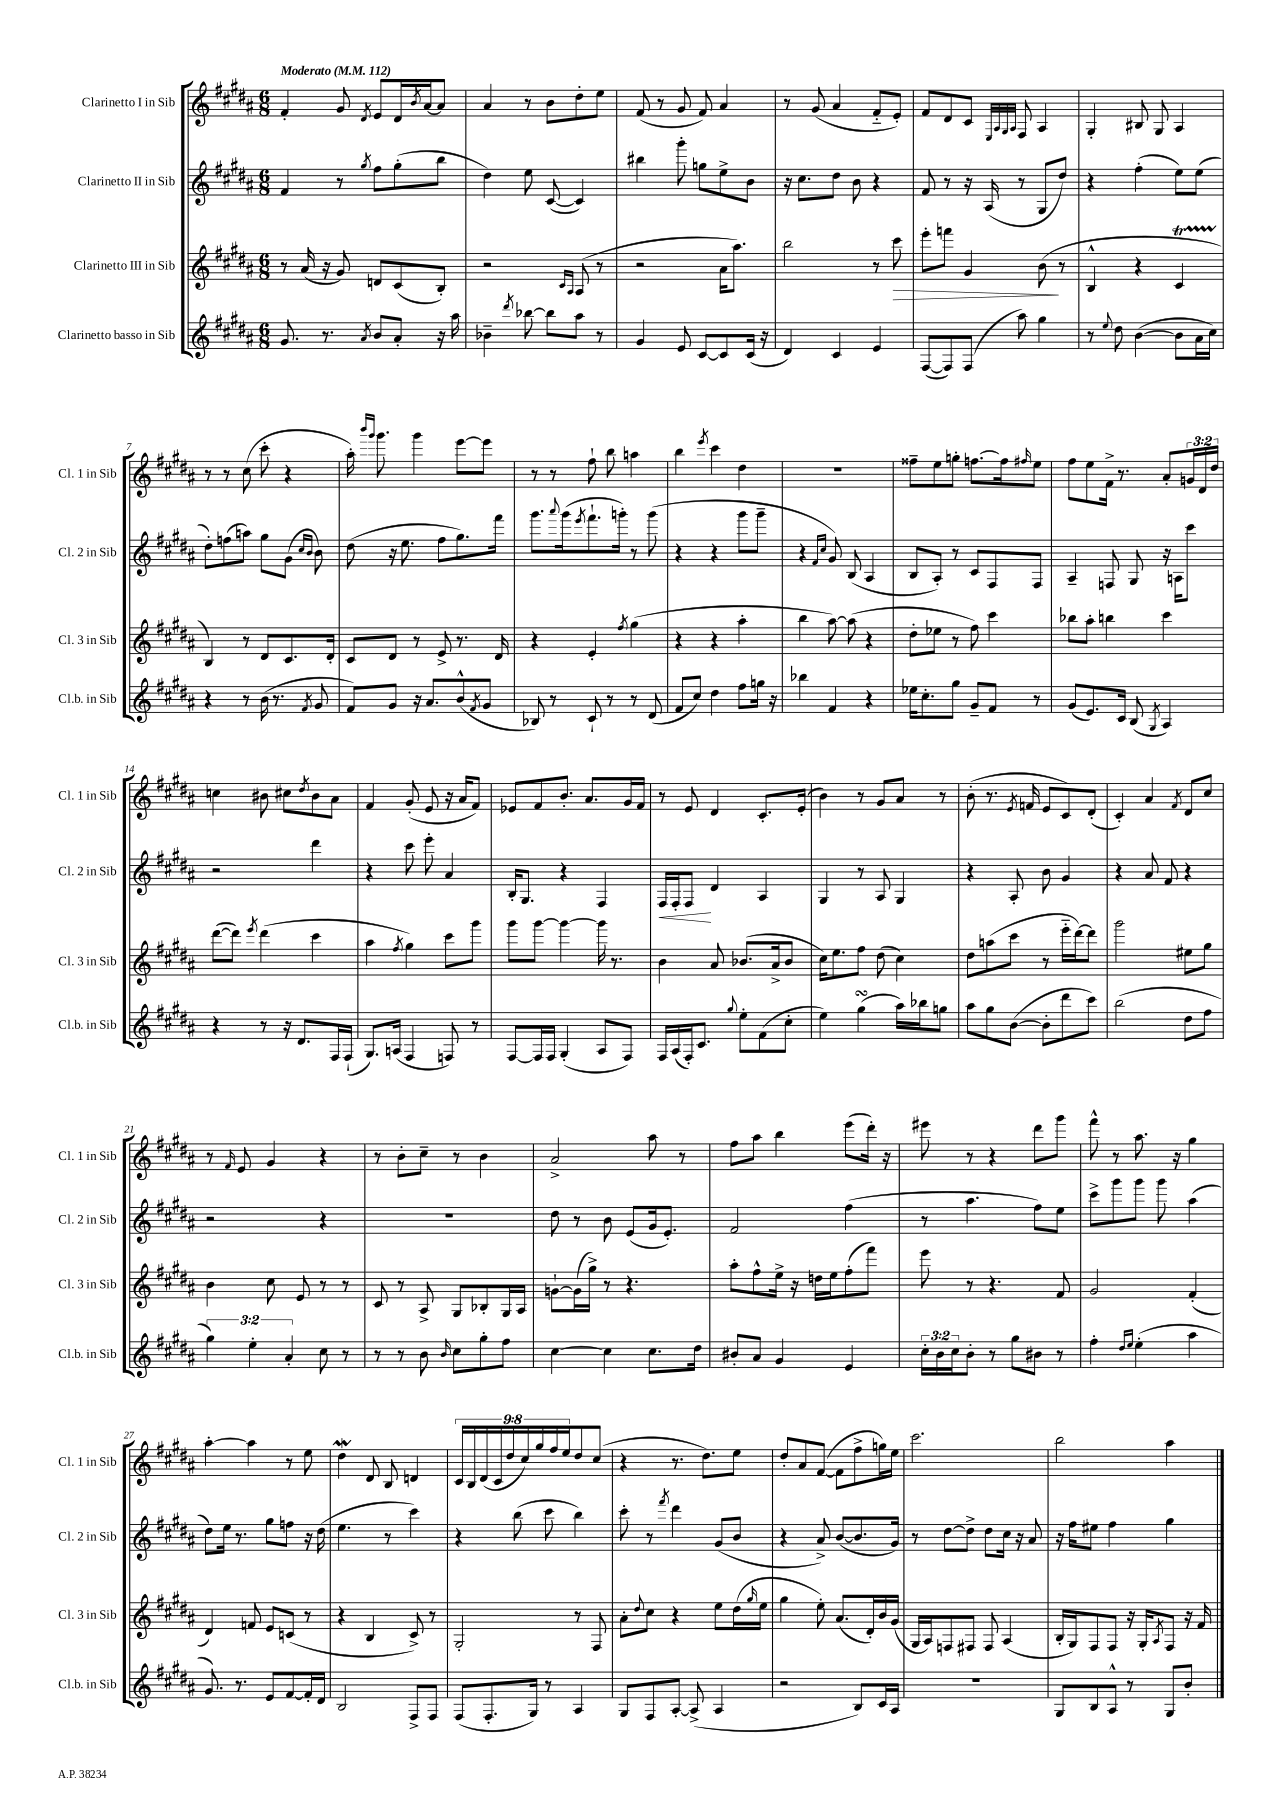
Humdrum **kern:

**kern	**kern	**kern	**kern
*staff4	*staff3	*staff2	*staff1
*clefG2	*clefG2	*clefG2	*clefG2
*k[f#c#g#d#a#]	*k[f#c#g#d#a#]	*k[f#c#g#d#a#]	*k[f#c#g#d#a#]
*M6/8	*M6/8	*M6/8	*M6/8
*MM112	*MM112	*MM112	*MM112
8.g#/	8r	4f#/	4f#'/
.	(16a#/	.	.
8.r	16r	.	.
.	8g#/)	8r	8g#/
8qa#/	.	8qgg#/	8qd#/
8b/L	8d/L	8ff#\L	8e/L
8a#'/J	(8c#/	(8gg#'\	16d#/L
.	.	.	8qb/
.	.	.	[16a#/J
16r	8B'/J)	8bb\J	8a#/]J
16aa#\	.	.	.
=	=	=	=
4b-~\	2r	4dd#\)	4a#/
8qddd#/	.	.	.
[8bb-\	.	8ee\	8r
8bb-\]L	.	([8c#/	8b\L
.	16qqc#/LL	.	.
.	16qqA#/JJ	.	.
8aa#\J	(8A#/	4c#/])	8dd#'\
8r	8r	.	8ee\J
=	=	=	=
4g#/	2r	4bb#\	(8f#/
.	.	.	8r
8e/	.	8ggg#'\	8g#/
[8c#/L	.	8gg\L	8f#/)
8c#/]	16a#\LK	8ee^\	4a#/
.	8.aa#\J)	.	.
(16c#/Jk	.	8b\J	.
16r	.	.	.
=	=	=	=
4d#/)	2bb\	16r	8r
.	.	8.cc#\L	.
.	.	.	(8g#/
4c#/	.	8dd#\J	4a#/
.	.	8b\	.
4e/	8r	4r	8f#'~/L
.	8ccc#\	.	8e'/J)
=	=	=	=
([8F#/L	8eee'\L	8f#/	8f#/L
8F#/])	8fff\J	8r	8d#/
(8F#/J	4g#/	16r	8c#/J
.	.	(16A#/	.
.	.	.	32qqE/LLL
.	.	.	32qqA#/
.	.	.	32qqG#/
.	.	.	32qqA#/JJJ
8aa#\)	.	8r	8F#/
4gg#\	(8b\	8G#/L	4A#/
.	8r	8dd#/J)	.
=	=	=	=
8r	4B^^/	4r	4G#'/
8qqee/	.	.	.
8dd#\	.	.	.
([4b\	4r	(4ff#'\	8B#/
.	.	.	8G#/
8b\]L	4c#/	8ee\L)	4A#/
16a#\L	.	(8ee\J	.
16cc#\JJ)	.	.	.
=	=	=	=
4r	4B/)	8dd#'\L)	8r
.	.	(8ff\	8r
8r	8r	8aa\J)	(8cc#\
(16b\	8d#/L	8gg#\L	8ccc#'\
8.r	.	.	.
.	8.c#/	(8g#\J	4r
.	.	16qqcc#/LL	.
8qf#/	.	16qqb/JJ	.
8g#/	.	8b\)	.
.	16d#'/Jk	.	.
=	=	=	=
8f#/L)	8c#/L	(8dd#\	16aa#'\)
.	.	.	16qqbbb/LL
.	.	.	16qqggg#/JJ
.	.	.	8.ggg#\
8g#/J	8d#/J	16r	.
.	.	8.ee\	.
16r	8r	.	4ggg#\
8.a#/L	.	.	.
.	8e^/	8ff#\L	.
(8b^^/	8.r	8.gg#\)	[8eee\L
8qf#/	.	.	.
8g#/J	.	.	8eee\]J
.	16d#/	16fff#\Jk	.
=	=	=	=
8B-/)	4r	8.ggg#\L	8r
8r	.	.	8r
.	.	8qqaaa#/	.
.	.	(16ggg#\k	.
.	.	8qeee/	.
8c#`/	4e'/	8.fff#`\	8ff#`\
8r	.	.	8bb\
.	.	16ggg'\Jk)	.
.	8qff#/	.	.
8r	(4gg#\	8r	4aa\
(8d#/	.	(8ggg\	.
=	=	=	=
8f#/L	4r	4r	4bb\
8cc#/J)	.	.	.
.	.	.	8qeee/
4dd#\	4r	4r	4ccc#\
8ff#\L	4aa#'\	8ggg#\L	4dd#\
16gg\Jk	.	8ggg#~\J	.
16r	.	.	.
=	=	=	=
4bb-\	4bb\	4r	2.r
.	.	16qqf#/LL	.
.	.	16qqcc#/JJ	.
4f#/	[8aa#\)	8g#/)	.
.	(8aa#\]	(8B/	.
4r	4r	4A#/	.
=	=	=	=
16ee-\LK	8dd#'\L	8B/L	8ff##~\L
8.cc#'\	.	.	.
.	8ee-\J	8A#'/J)	8ee\
8gg#\J	8r	8r	8gg'\J
8g#~/L	8ff#\)	8c#/L	[8.ff\L
8f#/J	4ccc#\	8F#/	.
.	.	.	16ff\]k
.	.	.	16qqff#/
8r	.	8F#/J	8ee\J
=	=	=	=
(8g#/L	8bb-\L	4A#~/	8ff#\L
8.e/)	8aa#'\J	.	8ee\
.	4bb\	8F/	16f#^\Jk
16c#/Jk	.	.	8.r
(8B/	.	8G#/	.
8qG#/	.	.	.
4A#/)	4ccc#\	16r	8a#'/L
.	.	16A\LK	.
.	.	8ccc#\J	24g/L
.	.	.	24d#/
.	.	.	24dd#/JJ
=	=	=	=
4r	([8ddd#\L	2r	4cc\
.	8ddd#\]J)	.	.
.	8qeee/	.	.
8r	(4ddd#\	.	8b#\
16r	.	.	8cc#\L
8.d#/L	.	.	.
.	.	.	8qdd#/
.	4ccc#\	4ddd#\	8b#\
16F#/L	.	.	8a#\J
(16F#`/JJ	.	.	.
=	=	=	=
8.G#/L)	4aa#\	4r	4f#/
(16A/Jk	.	.	.
.	8qff#/	.	.
4F#/	4gg#\)	8ccc#\	(8g#'/
.	.	8eee'\	8e/
8F/)	8ccc#\L	4a#/	16r
.	.	.	16a#/LK
8r	8ggg#\J	.	8f#/J)
=	=	=	=
[8F#/L	8ggg#\L	16B'/LK	8e-/L
.	.	8.G#/J	.
16F#/]L	[8ggg#\J	.	8f#/
16F#/JJ	.	.	.
(4G#'/	4ggg#\_	4r	8.b'/J
.	.	.	8.a#/L
8A#/L	16ggg#\]	4F#/	.
.	8.r	.	.
8F#/J)	.	.	16g#/L
.	.	.	16f#/JJ
=	=	=	=
16F#/LL	4b\	16F#/LL	8r
(16A#/	.	16F#'/J	.
16F#'/J)	.	8F#/J	8e/
8.c#/J	.	.	.
.	8a#/	4d#/	4d#/
8qqgg#/	.	.	.
8ee'\L	(8.b-/L	.	.
(8f#\	.	4A#/	8.c#'/L
.	16a#^/k	.	.
8cc#'\J	8b-/J	.	.
.	.	.	(16e'/Jk
=	=	=	=
4ee\)	16cc#\LK)	4G#/	4b\)
.	8.ee\	.	.
(4gg#\	8ff#\J	8r	8r
.	(8dd#\	8A#/	8g#/L
16aa#\LL)	4cc#\)	4G#/	8a#/J
16bb-\J	.	.	.
8gg\J	.	.	8r
=	=	=	=
8aa#\L	8dd#\L	4r	(8b'\
8gg#\	(8aa\	.	8.r
([8b\J	8ccc#\J	8A#'/	.
.	.	.	8qe/
.	.	.	16f/
8b'\]L	8r	8b\	8e/L
8ddd#\	16eee'~\LL	4g#/	8c#/)
.	[16ddd#\J)	.	.
8ccc#\J)	8ddd#\]J	.	(8d#'/J
=	=	=	=
(2bb\	2ggg#\	4r	4c#'/)
.	.	8a#/	4a#/
.	.	8f#/	.
.	.	.	8qf#/
8dd#\L	8ee#\L	4r	8d#/L
8ff#\J	8gg#\J	.	8cc#/J
=	=	=	=
6gg#\)	4b\	2r	8r
.	.	.	16qqf#/
.	.	.	8e/
6ee'\	.	.	.
.	8cc#\	.	4g#/
6a#'/	.	.	.
.	8e/	.	.
8cc#\	8r	4r	4r
8r	8r	.	.
=	=	=	=
8r	8c#/	2.r	8r
8r	8r	.	8b'\L
8b\	8A#^/	.	8cc#~\J
16qqb/	.	.	.
8cc#\L	8G#/L	.	8r
8gg#'\	8B-'/	.	4b\
8ff#\J	16G#/L	.	.
.	16A#/JJ	.	.
=	=	=	=
[4cc#\	[8g`\L	8dd#\	2a#^/
.	(16g\]L	8r	.
.	16gg#^\JJ)	.	.
4cc#\]	8r	8b\	.
.	4.r	(8e/L	.
8.cc#\L	.	16g#/k	8aa#\
.	.	8.e'/J)	.
.	.	.	8r
16dd#\Jk	.	.	.
=	=	=	=
8b#'/L	8aa#'\L	2f#/	8ff#\L
8a#/J	8ff#^^\	.	8aa#\J
4g#/	16ee^\Jk	.	4bb\
.	16r	.	.
.	16dd\LL	.	.
.	16ee\J	.	.
4e/	(8ff#'\	(4ff#\	(8eee\L
.	8fff#\J)	.	16ddd#'\Jk)
.	.	.	16r
=	=	=	=
24cc#'\LL	8eee\	8r	8eee#\
24b\	.	.	.
24cc#\J	.	.	.
8b'\J	8r	4.aa#\	8r
8r	4.r	.	4r
8gg#\L	.	.	.
8b#\J	.	8ff#\L)	8ddd#\L
8r	8f#/	8ee\J	8ggg#\J
=	=	=	=
4ff#'\	2g#/	8ccc#^\L	8fff#^^\
.	.	8ggg#\	8r
16qqdd#/LL	.	.	.
16qqee/JJ	.	.	.
(4ee'\	.	8ggg#\J	8.aa#\
.	.	8ggg#\	.
.	.	.	16r
4aa#\	(4f#'/	(4aa#\	4gg#\
=	=	=	=
8.g#/)	4d#/)	8dd#\L)	[4aa#'\
.	.	16ee\Jk	.
8.r	.	8.r	.
.	8f/	.	4aa#\]
8e/L	8e/L	8gg#\L	.
[8f#/	(8c/J	8ff\J	8r
16f#'/]L	8r	16r	8ee\
16d#/JJ	.	(16dd#\	.
=	=	=	=
2B/	4r	4.ee\	4dd#\
.	4B/	.	8d#/
.	.	8r	8B/
8F#^/L	8c#^/)	4ccc#\)	4d/
8F#/J	8r	.	.
=	=	=	=
(8F#/L	2G#'/	4r	18c#/LL
.	.	.	18B/
.	.	.	(18d#/
8.F#'/	.	.	.
.	.	.	18c#/
.	.	.	18dd#/
.	.	(8bb\	.
.	.	.	18cc#/)
16G#/Jk)	.	.	.
.	.	.	18gg#/
8r	.	8ccc#\	.
.	.	.	18ff#/
.	.	.	18ee/J
4A#/	8r	4bb\)	8dd#/
.	8F#/	.	(8cc#/J
=	=	=	=
8G#/L	8a#'\L	8ccc#'\	4r
.	8qqdd#/	.	.
8F#/	8cc#\J	8r	.
.	.	8qfff#/	.
[8A#'/J	4r	4ddd#\	8.r
(8A#^/]	.	.	.
.	.	.	8.dd#\L)
4A#/	8ee\L	(8g#/L	.
.	(16dd#\L	8b/J	8ee\J
.	16qqgg#/	.	.
.	16ee\JJ	.	.
=	=	=	=
2r	4gg#\	4r	8dd#'/L
.	.	.	8a#/
.	8ee'\)	8a#^/)	([8f#/J
.	(8.a#/L	([8b/L	8f#\]L
8B/L)	.	8.b/]	8ff#^\
.	16d#'/L)	.	.
16c#/L	16b/	.	16gg\L)
16A#/JJ	(16g#/JJ	16g#/Jk)	16ee\JJ
=	=	=	=
2.r	16G#/LL	8r	2.ccc#\
.	16A#/J)	.	.
.	8F/	[8dd#\L	.
.	8F#/J	8dd#^\]J	.
.	8F#/	8dd#\L	.
.	(4A#/	16cc#\Jk	.
.	.	16r	.
.	.	8a#/	.
=	=	=	=
8G#/L	16B'/LL	16r	2bb\
.	16G#/J)	16ff#\LK	.
8B/	8F#/	8ee#\J	.
8A#^^/J	8F#/J	4ff#\	.
8r	16r	.	.
.	16G#'/LK	.	.
.	8qA#/	.	.
8G#/L	8F#/J	4gg#\	4aa#\
8b'/J	16r	.	.
.	16f#/	.	.
==	==	==	==
*-	*-	*-	*-
